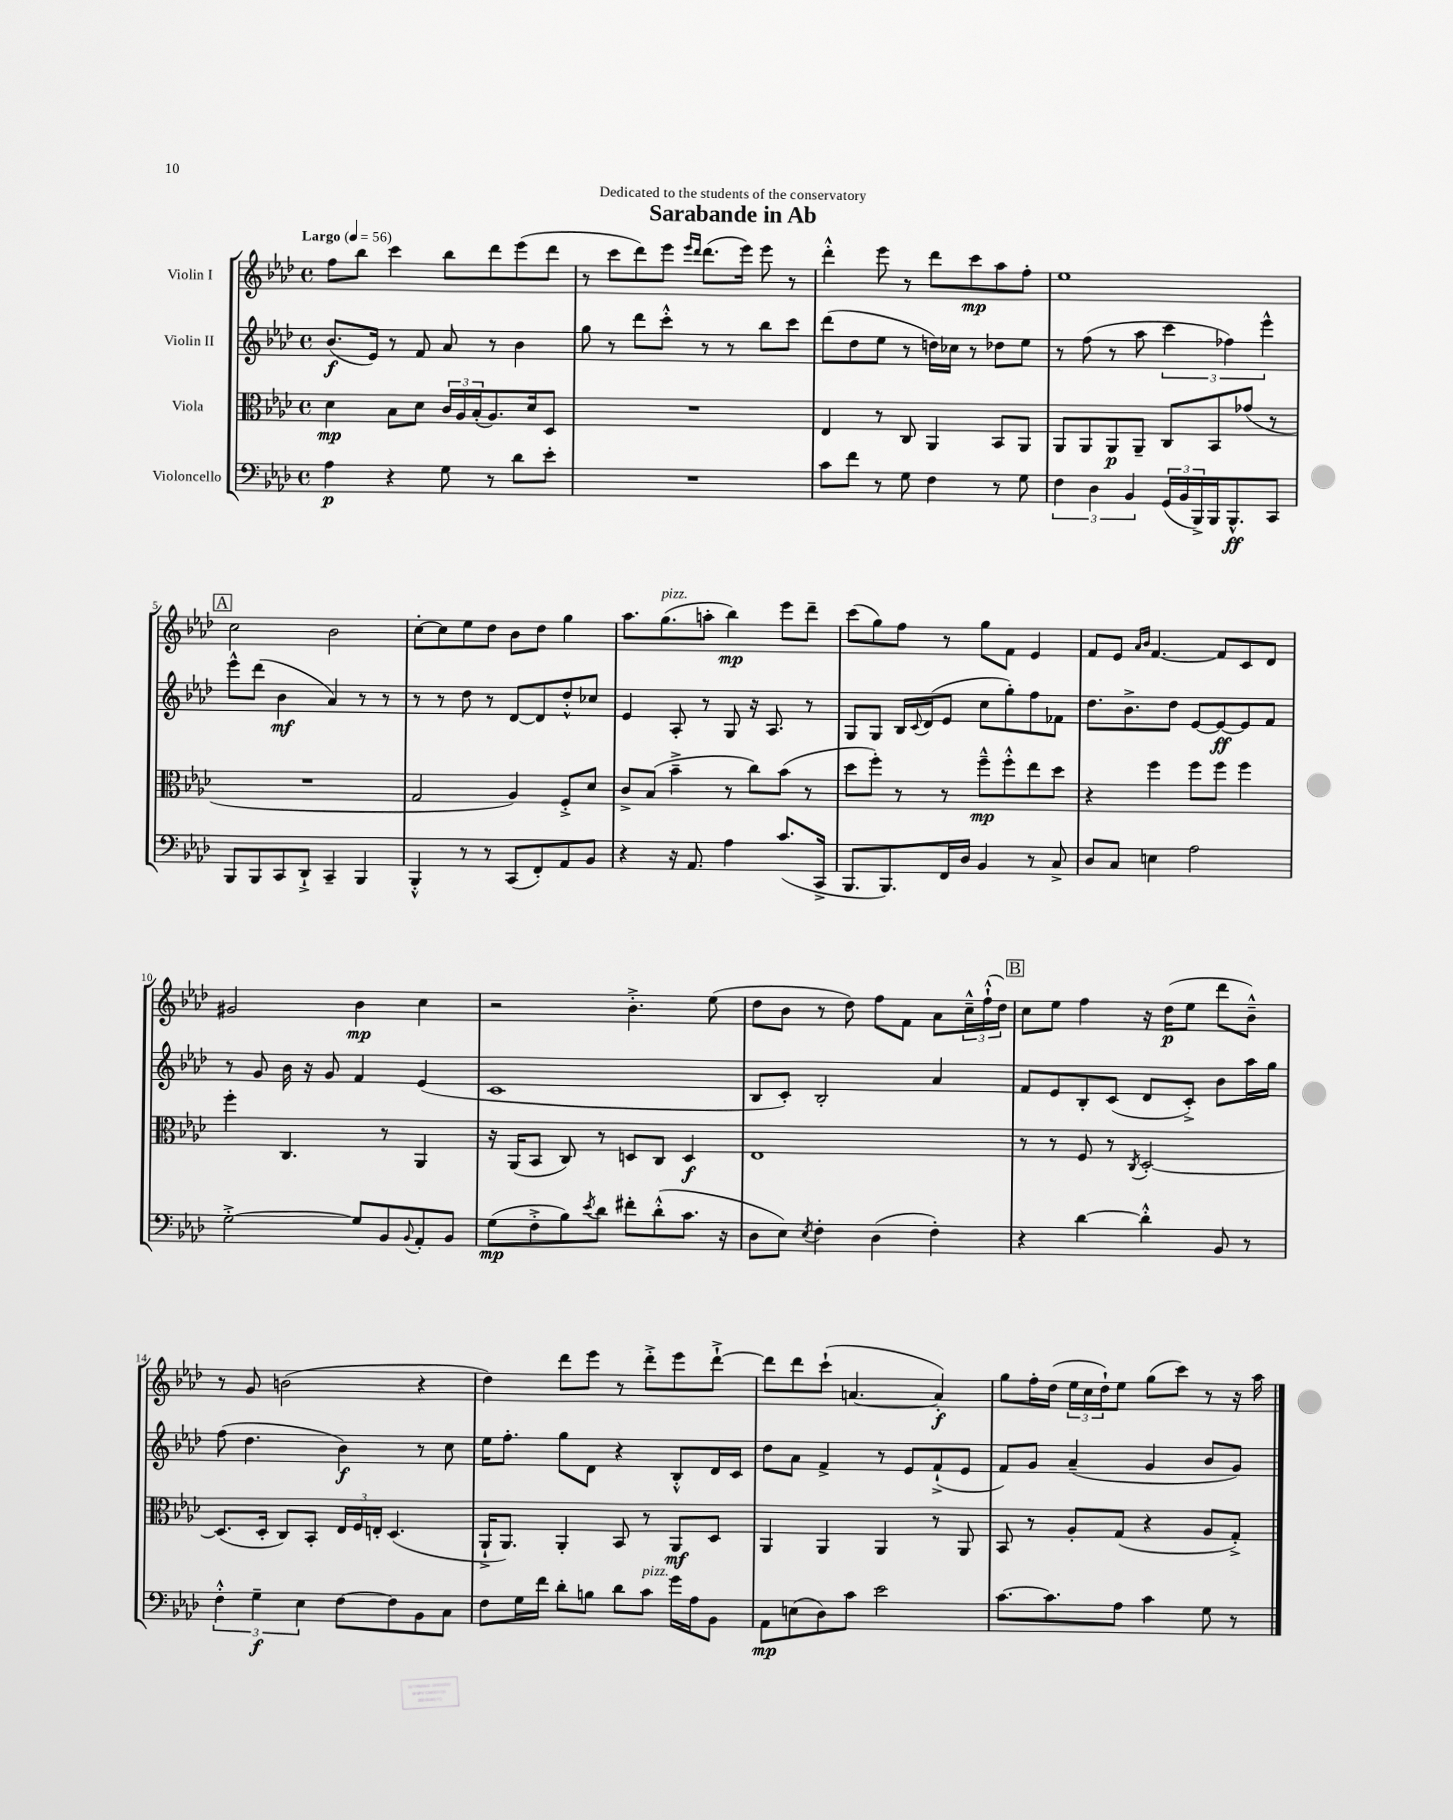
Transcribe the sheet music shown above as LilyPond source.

\header { title = "Sarabande in Ab" dedication = "Dedicated to the students of the conservatory" }
<<
\new StaffGroup <<
\new Staff = "s0" \with { instrumentName = "Violin I" } {
    \clef treble \key aes \major \defaultTimeSignature \time 4/4 \tempo "Largo" 4 = 56
    f''8 bes''8 c'''4 bes''8 des'''8 ees'''8( des'''8 |
    r8 c'''8 des'''8) ees'''8 \grace { ees'''16 des'''16 } des'''8.( ees'''16) ees'''8 r8 |
    des'''4-.-^ ees'''8 r8 des'''8 c'''8\mp aes''8 f''8-. |
    ees''1 |
    \mark \markup { \box "A" } c''2 bes'2 |
    c''8~-. c''8 ees''8 des''8 bes'8 des''8 g''4 |
    aes''8. g''8.^\markup { \italic "pizz." }( a''8-. bes''4\mp) ees'''8 des'''8-- |
    c'''8( g''8) f''8 r8 g''8 f'8 ees'4 |
    f'8 ees'8 \grace { aes'16 bes'16 } f'4.~ f'8 c'8 des'8 |
    gis'2 bes'4\mp c''4 |
    r2 bes'4.-.-> ees''8( |
    des''8 bes'8 r8 des''8) f''8 f'8 aes'8 \tuplet 3/2 { c''16---^ f''16-!-^( des''16) } |
    \mark \markup { \box "B" } c''8 ees''8 f''4 r16 des''16\p( ees''8 des'''8 bes'8---^) |
    r8 g'8 b'2( r4 |
    des''4) des'''8 ees'''8 r8 des'''8-.-> ees'''8 des'''8~-!-> |
    des'''8 des'''8 c'''8-!( a'4.~ a'4-.\f) |
    g''8 f''16-. des''16( \tuplet 3/2 { ees''16 c''16 des''16-!) } ees''8 g''8( c'''8) r8 r16 aes''16 \bar "|." |
}
\new Staff = "s1" \with { instrumentName = "Violin II" } {
    \clef treble \key aes \major \defaultTimeSignature \time 4/4
    bes'8.\f( ees'16) r8 f'8 aes'8 r8 bes'4 |
    g''8 r8 des'''8 c'''8-.-^ r8 r8 bes''8 c'''8 |
    des'''8( des''8 ees''8 r8 d''16) ces''16 r8 des''8 ees''8 |
    r8 f''8( r8 aes''8 \tuplet 3/2 { c'''4 fes''4) ees'''4-^ } |
    \mark \markup { \box "A" } ees'''8-^ des'''8( bes'4\mf aes'4) r8 r8 |
    r8 r8 des''8 r8 des'8~ des'8 des''8-.-^ ces''8 |
    ees'4 aes8-. r8 g8 r16 aes8. r8 |
    g8 g8 bes16 \appoggiatura { c'8 } des'16( ees'8 c''8 g''8-.) f''8 fes'8 |
    des''8. bes'8.-> des''8 ees'8~ ees'8~\ff ees'8 f'8 |
    r8 g'8 bes'16 r16 g'8 f'4 ees'4( |
    c'1 |
    bes8 c'8-.) bes2-. aes'4 |
    \mark \markup { \box "B" } f'8 ees'8 bes8-. c'8( des'8 c'8-.->) bes'8 aes''16 g''16 |
    f''8( des''4. bes'4\f) r8 c''8 |
    ees''16 f''8.-. g''8 des'8 r4 bes8-.-^ des'16 c'16 |
    des''8 aes'8 f'4-> r8 ees'8 f'8-!->( ees'8 |
    f'8) g'8 aes'4--( g'4 bes'8 g'8) \bar "|." |
}
\new Staff = "s2" \with { instrumentName = "Viola" } {
    \clef alto \key aes \major \defaultTimeSignature \time 4/4
    des'4\mp bes8 des'8 \tuplet 3/2 { c'16 aes16 bes16-.( } aes8.) des'16 des8 |
    R1 |
    ees4 r8 c8 aes,4 bes,8 aes,8 |
    aes,8 aes,8 aes,8\p aes,8-- c8 bes,8 ges'8( r8 |
    \mark \markup { \box "A" } R1 |
    g2 aes4) f8-.-> des'8 |
    c'8-> bes8( bes'4---> r8 c''8) bes'8( r8 |
    des''8 f''8-.) r8 r8 f''8---^\mp f''8-.-^ ees''8 des''8 |
    r4 f''4 f''8 f''8 f''4 |
    f''4-. c4. r8 aes,4 |
    r16 aes,16( bes,8 c8) r8 d8 c8 d4\f |
    ees1 |
    \mark \markup { \box "B" } r8 r8 f8 r8 \acciaccatura { c8 } des2~-. |
    des8.( des16-. c8) bes,8-. \tuplet 3/2 { ees16 f16 e16-. } des4.( |
    aes,16-!-> aes,8.) aes,4-. bes,8 r8 aes,8\mf des8 |
    aes,4 aes,4 aes,4 r8 aes,8 |
    bes,8 r8 aes8-. g8( r4 aes8 g8-.->) \bar "|." |
}
\new Staff = "s3" \with { instrumentName = "Violoncello" } {
    \clef bass \key aes \major \defaultTimeSignature \time 4/4
    aes4\p r4 g8 r8 des'8 ees'8-. |
    R1 |
    c'8 f'8 r8 g8 f4 r8 g8 |
    \tuplet 3/2 { f4 des4 bes,4 } \tuplet 3/2 { g,16( bes,16 bes,,16->) } bes,,16 bes,,8.-^\ff c,8 |
    \mark \markup { \box "A" } bes,,8 bes,,8 c,8 des,8-!-> c,4-- bes,,4 |
    bes,,4-.-^ r8 r8 c,8( f,8-.) aes,8 bes,8 |
    r4 r16 aes,8. aes4 c'8.( c,16-> |
    bes,,8. bes,,8.) f,16 des16 bes,4 r8 c8-> |
    des8 c8 e4 aes2 |
    g2~-.-> g8 bes,8 \appoggiatura { bes,8 } aes,8-. bes,8 |
    g8\mp( f8-.-> bes8) \acciaccatura { ees'8 } des'8 fis'8-. des'8-.-^( c'8. r16 |
    des8 ees8) \acciaccatura { ees8 } f4-. des4( f4-.) |
    \mark \markup { \box "B" } r4 des'4~ des'4-.-^ bes,8 r8 |
    \tuplet 3/2 { f4-.-^ g4--\f ees4 } f8~ f8 bes,8 c8 |
    f8 g16 f'16 des'8-. b8 des'8 c'8^\markup { \italic "pizz." } g'16 aes16 bes,8 |
    aes,8\mp e8( des8) c'8 ees'2 |
    c'8.~ c'8. aes8 c'4 g8 r8 \bar "|." |
}
>>
>>
